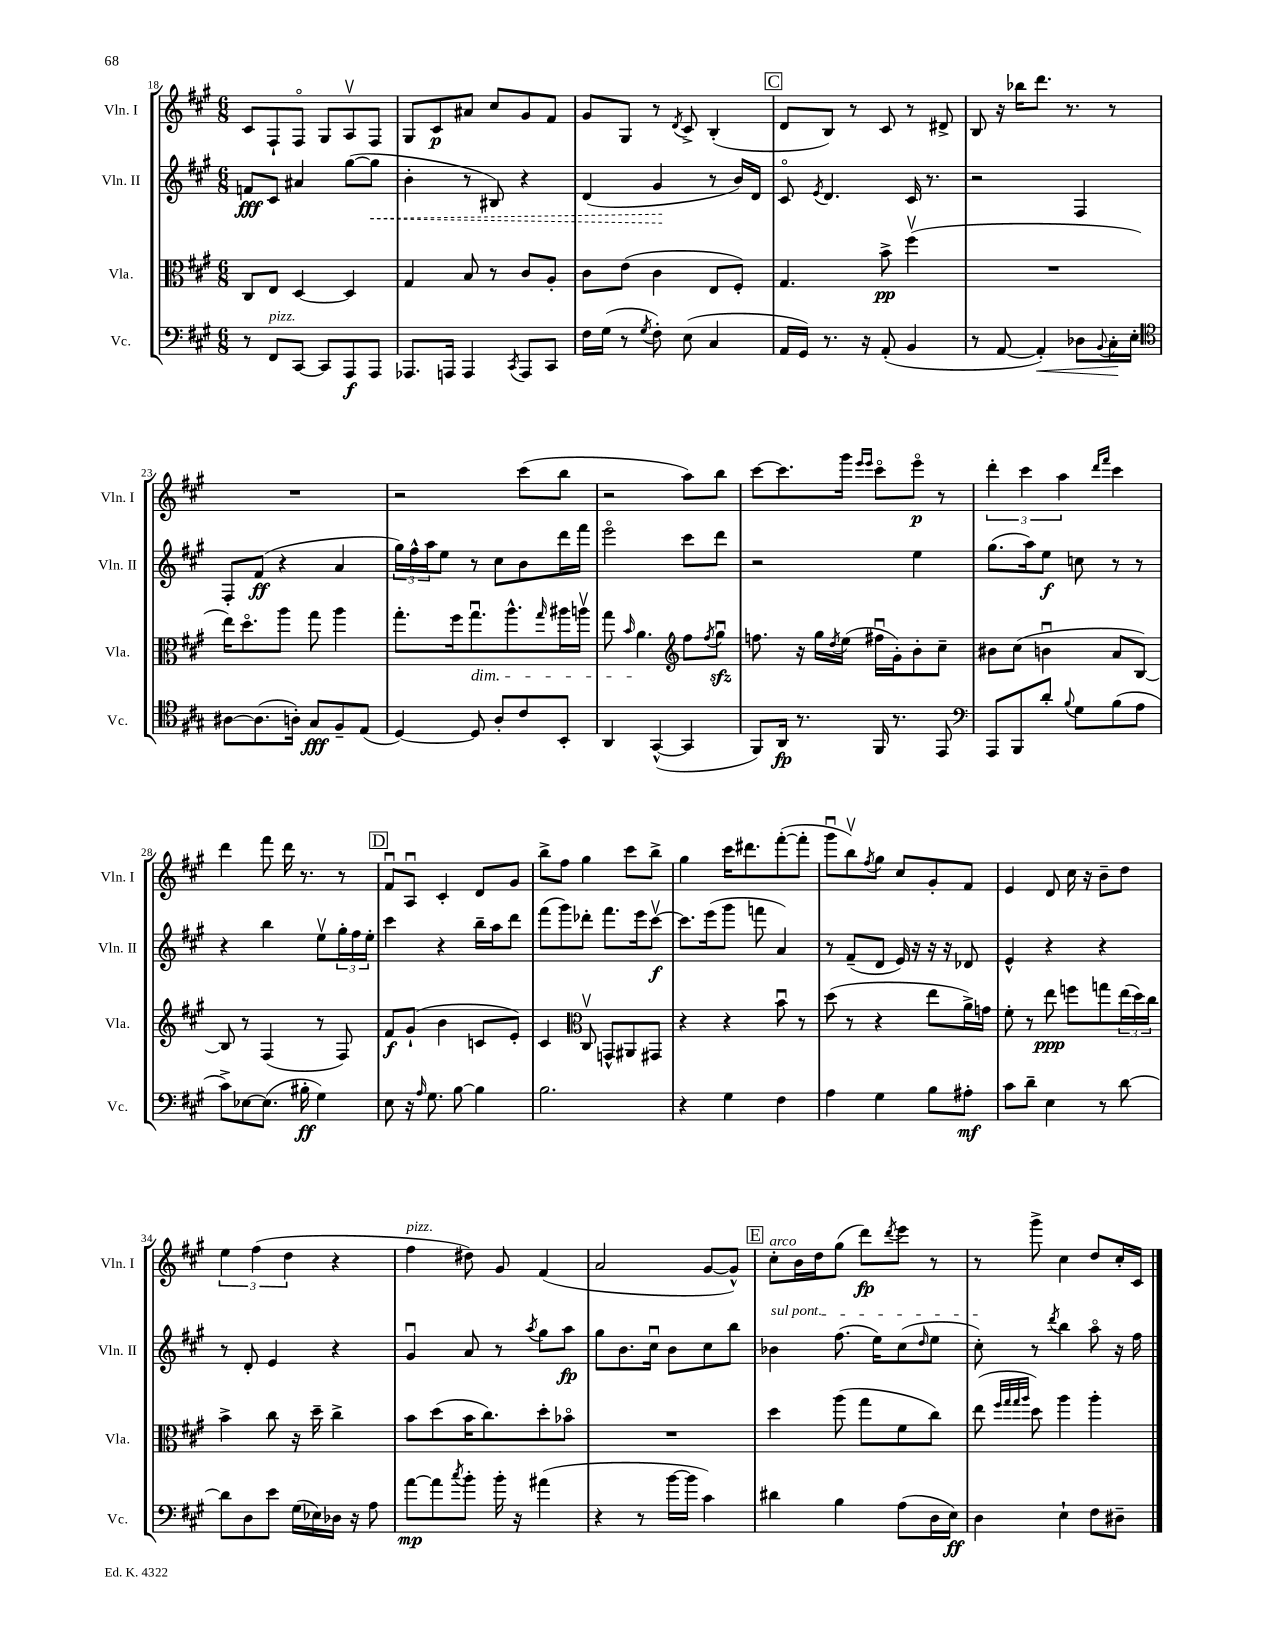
<<
\new StaffGroup <<
\new Staff = "s0" \with { instrumentName = "Vln. I" shortInstrumentName = "Vln. I" } {
    \clef treble \key a \major \numericTimeSignature \time 6/8
    cis'8 fis8-! fis8\flageolet gis8 a8\upbow fis8 |
    gis8 cis'8\p ais'8 cis''8 gis'8 fis'8 |
    gis'8 gis8 r8 \acciaccatura { d'8 } cis'8-> b4-.( |
    \mark \markup { \box "C" } d'8 b8) r8 cis'8 r8 dis'8-> |
    b8 r16 bes''16 d'''8. r8. r8 |
    R2. |
    r2 cis'''8( b''8 |
    r2 a''8) b''8 |
    cis'''8~ cis'''8. gis'''16 \grace { e'''16 e'''16 } cis'''8\flageolet e'''8\flageolet\p r8 |
    \tuplet 3/2 { d'''4-. cis'''4 a''4 } \grace { d'''16 fis'''16 } cis'''4 |
    d'''4 fis'''8 d'''16 r8. r8 |
    \mark \markup { \box "D" } fis'8\downbow a8\downbow cis'4-. d'8 gis'8 |
    b''8-> fis''8 gis''4 cis'''8 b''8-> |
    gis''4 cis'''16 dis'''8. fis'''8~-.( fis'''8-. |
    gis'''8\downbow b''8\upbow) \acciaccatura { fis''8 } gis''8 cis''8 gis'8-. fis'8 |
    e'4 d'8 cis''16 r16 b'8-- d''8 |
    \tuplet 3/2 { e''4 fis''4( d''4 } r4 |
    fis''4^\markup { \italic "pizz." } dis''8) gis'8 fis'4( |
    a'2 gis'8~ gis'8-^) |
    \mark \markup { \box "E" } cis''8-.^\markup { \italic "arco" } b'16 d''16 gis''8( d'''8\fp) \acciaccatura { d'''8 } e'''8 r8 |
    r8 gis'''8-> cis''4 d''8 cis''16-. cis'16 \bar "|." |
}
\new Staff = "s1" \with { instrumentName = "Vln. II" shortInstrumentName = "Vln. II" } {
    \clef treble \key a \major \numericTimeSignature \time 6/8
    f'8\fff cis'8 ais'4 gis''8~( \once \override Hairpin.style = #'dashed-line gis''8\< |
    b'4-. r8 bis8) r4 |
    d'4( gis'4\! r8 b'16) d'16 |
    \mark \markup { \box "C" } cis'8\flageolet \acciaccatura { e'8 } d'4. cis'16 r8. |
    r2 fis4 |
    fis8-. fis'8\ff( r4 a'4 |
    \tuplet 3/2 { gis''16) fis''16-^ a''16 } e''8 r8 cis''8 b'8 d'''16 fis'''16 |
    e'''2\flageolet cis'''8 d'''8 |
    r2 e''4 |
    gis''8.( a''16) e''8\f c''8 r8 r8 |
    r4 b''4 e''8\upbow \tuplet 3/2 { gis''16-. fis''16 e''16-. } |
    \mark \markup { \box "D" } cis'''4 r4 b''16-- a''16 d'''8 |
    fis'''8( gis'''8) des'''8-. fis'''8. e'''16 cis'''8~\upbow\f |
    cis'''8. e'''16( gis'''8 f'''8 a'4) |
    r8 fis'8--( d'8 e'16) r16 r16 r16 des'8 |
    e'4-^ r4 r4 |
    r8 d'8-. e'4 r4 |
    gis'4\downbow a'8 r8 \acciaccatura { a''8 } gis''8 a''8\fp |
    gis''8 b'8. cis''16\downbow b'8 cis''8 b''8 |
    \mark \markup { \box "E" } \once \override TextSpanner.bound-details.left.text = \markup { \italic "sul pont." } bes'4\startTextSpan fis''8.( e''16) cis''8( \grace { d''16 } e''8 |
    cis''8-.\stopTextSpan) r8 \acciaccatura { d'''8 } b''4 a''8\flageolet r16 fis''16 \bar "|." |
}
\new Staff = "s2" \with { instrumentName = "Vla." shortInstrumentName = "Vla." } {
    \clef alto \key a \major \numericTimeSignature \time 6/8
    cis8 e8 d4~ d4 |
    gis4 b8 r8 cis'8 a8-. |
    cis'8 e'8( cis'4 e8 fis8-.) |
    \mark \markup { \box "C" } gis4. b'8->\pp fis''4\upbow( |
    R2. |
    e''16) d''8.\flageolet a''8 gis''8 a''4 |
    gis''8.-. fis''16 gis''8.\downbow\dim a''8.-^ \grace { gis''16 } ais''16 a''16\upbow |
    gis''8 \grace { b'16 } a'4.\! \clef treble fis''8 \acciaccatura { fis''8 } gis''8\downbow\sfz |
    f''8. r16 gis''16 \acciaccatura { d''8 } e''16( fis''16\downbow gis'16-.) b'8-. cis''8-- |
    bis'8 cis''8( b'4\downbow a'8 b8~) |
    b8 r8 fis4( r8 fis8) |
    \mark \markup { \box "D" } fis'8\f gis'8-!( b'4 c'8 e'8-.) |
    cis'4 \clef alto cis8\upbow g,8-^ ais,8 gis,8 |
    r4 r4 b'8\downbow r8 |
    d''8( r8 r4 e''8 a'16->) g'16 |
    fis'8-. r8 e''8\ppp f''8 g''8 \tuplet 3/2 { e''16( d''16) cis''16 } |
    b'4-> cis''8 r16 d''16-- cis''4-> |
    b'8 d''8( b'16 cis''8.) d''8-. bes'8\flageolet |
    R2. |
    \mark \markup { \box "E" } d''4 a''8( gis''8 fis'8 cis''8) |
    e''8( \grace { fis''32 gis''32 gis''32 a''32 } d''8) a''4 a''4-. \bar "|." |
}
\new Staff = "s3" \with { instrumentName = "Vc." shortInstrumentName = "Vc." } {
    \clef bass \key a \major \numericTimeSignature \time 6/8
    r8 fis,8^\markup { \italic "pizz." } cis,8~ cis,8 a,,8\f a,,8 |
    aes,,8. a,,16 a,,4 \acciaccatura { cis,8 } a,,8 cis,8 |
    fis16 gis16( r8 \acciaccatura { gis8 } fis8-.) e8( cis4 |
    \mark \markup { \box "C" } a,16 gis,16) r8. r16 a,8-.( b,4 |
    r8 a,8~ a,4-.\<) des8 \appoggiatura { b,8 } cis16-.\! e16-. |
    \clef tenor ais8~ ais8.( a16-.) gis8\fff fis8-- e8( |
    d4~) d8 a8-. cis'8 b,8-. |
    a,4 gis,4~-^( gis,4 |
    fis,8) a,16\fp r8. fis,16 r8. e,8 |
    \clef bass a,,8 b,,8 d'8-. \appoggiatura { b8 } gis8 b8( a8 |
    cis'8->) ees8~ ees8.( bis16-.\ff gis4) |
    \mark \markup { \box "D" } e8 r16 \grace { a16 } gis8. b8~ b4 |
    b2. |
    r4 gis4 fis4 |
    a4 gis4 b8 ais8-.\mf |
    cis'8 d'8-- e4 r8 d'8~ |
    d'8 d8 e'8 gis16( ees16) des16 r16 a8 |
    a'8~\mp a'8 \acciaccatura { cis''8 } b'8-. b'16-. r16 ais'4( |
    r4 r8 b'16~ b'16 cis'4) |
    \mark \markup { \box "E" } dis'4 b4 a8( d16 e16\ff) |
    d4 e4-! fis8 dis8-- \bar "|." |
}
>>
>>
\layout { \context { \Score currentBarNumber = #18 } }
